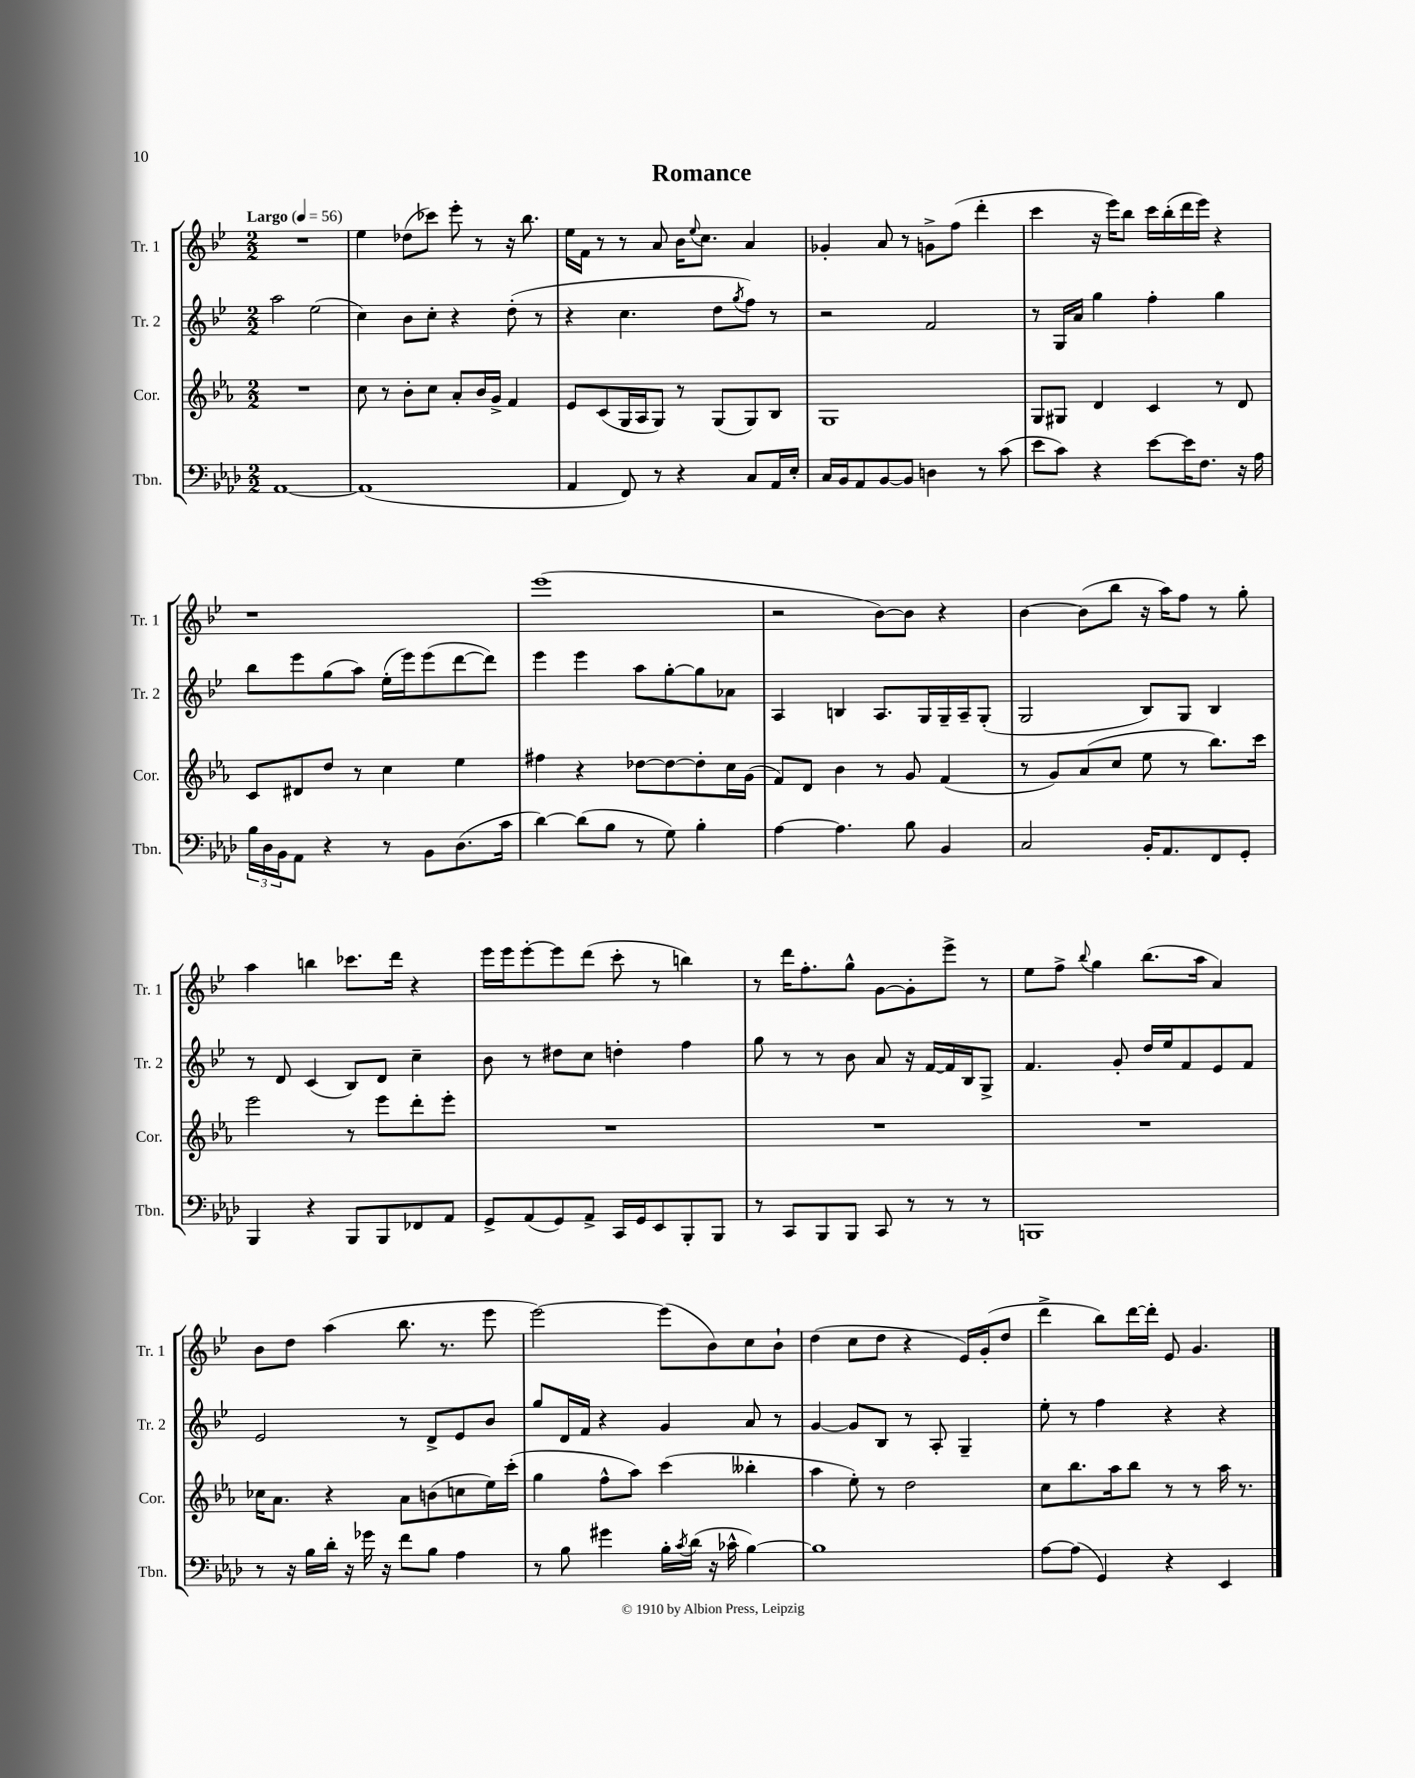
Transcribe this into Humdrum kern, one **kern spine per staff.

**kern	**kern	**kern	**kern
*part4	*part3	*part2	*part1
*staff4	*staff3	*staff2	*staff1
*I"Tbn.	*I"Cor.	*I"Tr. 2	*I"Tr. 1
*I'Tbn.	*I'Cor.	*I'Tr. 2	*I'Tr. 1
*clefF4	*clefG2	*clefG2	*clefG2
*k[b-e-a-d-]	*k[b-e-a-]	*k[b-e-]	*k[b-e-]
*M2/2	*M2/2	*M2/2	*M2/2
*MM56	*MM56	*MM56	*MM56
=1	=1	=1	=1
!	!	!	!LO:TX:a:B:t=Largo
[1AA-	1r	2aa\	1r
.	.	(2ee-\	.
=2	=2	=2	=2
(1AA-]	8cc\	4cc\)	4ee-\
.	8r	.	.
.	8b-'\L	8b-\L	(8dd-X\L
.	8cc\J	8cc'\J	8ccc-X\J)
.	8a-'/L	4r	8eee-'\
.	16b-/L	.	8r
.	16g^/JJ	.	.
.	4f/	(8dd'\	16r
.	.	.	8.bb-\
.	.	8r	.
=3	=3	=3	=3
4AA-/	8e-/L	4r	16ee-\LL
.	.	.	16f\JJ
.	(8c/	.	8r
8FF/)	16G/L	4.cc\	8r
.	16A-/J	.	.
8r	8G/J)	.	8a/
4r	8r	.	16b-\KL
.	.	.	8qqee-/
.	.	.	8.cc\J
.	(8G/L	8dd\L	.
.	.	8qgg/	.
8C/L	8G/)	8ff\J)	4a/
16AA-/L	8B-/J	8r	.
16E-'/JJ	.	.	.
=4	=4	=4	=4
16C/LL	1G	2r	4g-X'/
16BB-/J	.	.	.
8AA-/	.	.	.
[8BB-/	.	.	8a/
8BB-/J]	.	.	8r
4Dn\	.	2f/	8gn^\L
.	.	.	(8ff\J
8r	.	.	4ddd'\
(8c\	.	.	.
=5	=5	=5	=5
8e-\L	8G/L	8r	4ccc\
8c\J)	8G#X/J	16G/LL	.
.	.	16a/JJ	.
4r	4d/	4gg\	16r
.	.	.	16eee-\KL)
.	.	.	8bb-\J
[8e-\L	4c/	4ff'\	16ccc\LL
.	.	.	(16bb-'\
16e-\K]	.	.	16ddd\
8.F\J	.	.	16eee-\JJ)
.	8r	4gg\	4r
16r	8d/	.	.
16A-\	.	.	.
!!LO:LB:g=z
=6	=6	=6	=6
24B-\LL	8c/L	8bb-\L	1r
24D-\	.	.	.
24BB-\J	.	.	.
8AA-\J	8d#X/	8eee-\	.
4r	8dd/J	(8gg\	.
.	8r	8aa\J)	.
8r	4cc\	(16ee-'\LL	.
.	.	16eee-\J)	.
8BB-\L	.	(8eee-\	.
(8.D-\	4ee-\	[8ddd\	.
.	.	8ddd\J])	.
16c\Jk	.	.	.
=7	=7	=7	=7
[4d-\)	4ff#X\	4eee-\	(1eee-
(8d-\L]	4r	4eee-\	.
8B-\J	.	.	.
8r	[8dd-X\L	8aa\L	.
8G\)	8dd-\_	[8gg'\	.
4B-'\	8dd-'\]	8gg\]	.
.	16cc\L	8a-X\J	.
.	(16g\JJ	.	.
=8	=8	=8	=8
[4A-\	8f/L)	4A/	2r
.	8d/J	.	.
4.A-\]	4b-\	4Bn/	.
.	8r	8.A/L	[8b-\L)
8B-\	8g/	.	8b-\J]
.	.	16G/L	.
4BB-/	(4f/	16G~/	4r
.	.	16A~/J	.
.	.	(8G'/J	.
=9	=9	=9	=9
2C/	8r	2G/	[4b-\
.	8g/L)	.	.
.	(8a-/	.	(8b-\L]
.	8cc/J	.	8bb-\J
16BB-'/KL	8ee-\	8B-/L)	16r
8.AA-/	.	.	16aa\KL)
.	8r	8G/J	8ff\J
8FF/	8.bb-\L)	4B-/	8r
8GG'/J	.	.	8gg'\
.	16ccc\Jk	.	.
!!LO:LB:g=z
=10	=10	=10	=10
4BBB-/	2eee-\	8r	4aa\
.	.	8d/	.
4r	.	(4c/	4bbn\
8BBB-/L	8r	8B-/L)	8.ccc-X\L
8BBB-/	8eee-\L	8d/J	.
.	.	.	16ddd\Jk
8FF-X/	8ddd'\	4cc~\	4r
8AA-/J	8eee-'\J	.	.
=11	=11	=11	=11
8GG^/L	1r	8b-\	16eee-\LL
.	.	.	16eee-\J
(8AA-/	.	8r	[8eee-'\
8GG/)	.	8dd#X\L	8eee-\]
8AA-^/J	.	8cc\J	(8ddd\J
16CC/LL	.	4ddn'\	8ccc'\
16GG/J	.	.	.
8EE-/	.	.	8r
8BBB-'/	.	4ff\	4bbn\)
8BBB-/J	.	.	.
=12	=12	=12	=12
8r	1r	8gg\	8r
8CC/L	.	8r	16ddd\KL
.	.	.	8.ff'\
8BBB-/	.	8r	.
8BBB-/J	.	8b-\	8gg^^\J
8CC/	.	8a/	[8g\L
8r	.	16r	8g'\]
.	.	[16f/LL	.
8r	.	16f/]	8eee-^\J
.	.	16B-/J	.
8r	.	8G^/J	8r
=13	=13	=13	=13
1BBBn	1r	4.f/	8ee-\L
.	.	.	8ff^\J
.	.	.	8qqbb-/
.	.	.	4gg\
.	.	8g'/	.
.	.	16dd/LL	(8.bb-\L
.	.	16ee-/J	.
.	.	8f/	.
.	.	.	16aa\Jk
.	.	8e-/	4a/)
.	.	8f/J	.
!!LO:LB:g=z
=14	=14	=14	=14
8r	16cc-X\KL	2e-/	8b-\L
.	8.a-\J	.	.
16r	.	.	8dd\J
16B-\LL	.	.	.
16d-'\JJ	4r	.	(4aa\
16r	.	.	.
16g-X\	.	.	.
16r	.	.	.
8f\L	8a-\L	8r	8.bb-\
8B-\J	(8bn\	8d^/L	.
.	.	.	8.r
4A-\	8ccn\	8e-/	.
.	16ee-\L)	8b-/J	8eee-\
.	(16ccc'\JJ	.	.
=15	=15	=15	=15
8r	4gg\	8gg/L	[2eee-\)
8B-\	.	16d/L	.
.	.	16f/JJ	.
4g#X\	8ff^^\L	4r	.
.	8aa-\J)	.	.
16B-'\LL	(4ccc\	4g/	(8eee-\L]
8qc/	.	.	.
(16d-\JJ	.	.	.
16r	.	.	8b-\)
16c-X^^\	.	.	.
[4B-\)	4bb--X'\	8a/	8cc\
.	.	8r	8b-`\J
=16	=16	=16	=16
1B-]	4aa-\	[4g/	(4dd\
.	8ee-'\)	8g/L]	8cc\L
.	8r	8B-/J	8dd\J
.	2dd\	8r	4r
.	.	8A'/	.
.	.	4G~/	16e-/LL)
.	.	.	(16g'/J
.	.	.	8dd/J
=17	=17	=17	=17
[8A-\L	8cc\L	8ee-'\	4ddd^\
(8A-\J]	8.bb-\	8r	.
4GG/)	.	4ff\	8bb-\L)
.	16aa-\k	.	.
.	8bb-\J	.	[16ddd\L
.	.	.	16ddd'\JJ]
4r	8r	4r	8e-/
.	8r	.	4.g/
4EE-/	16aa-\	4r	.
.	8.r	.	.
==	==	==	==
*-	*-	*-	*-
